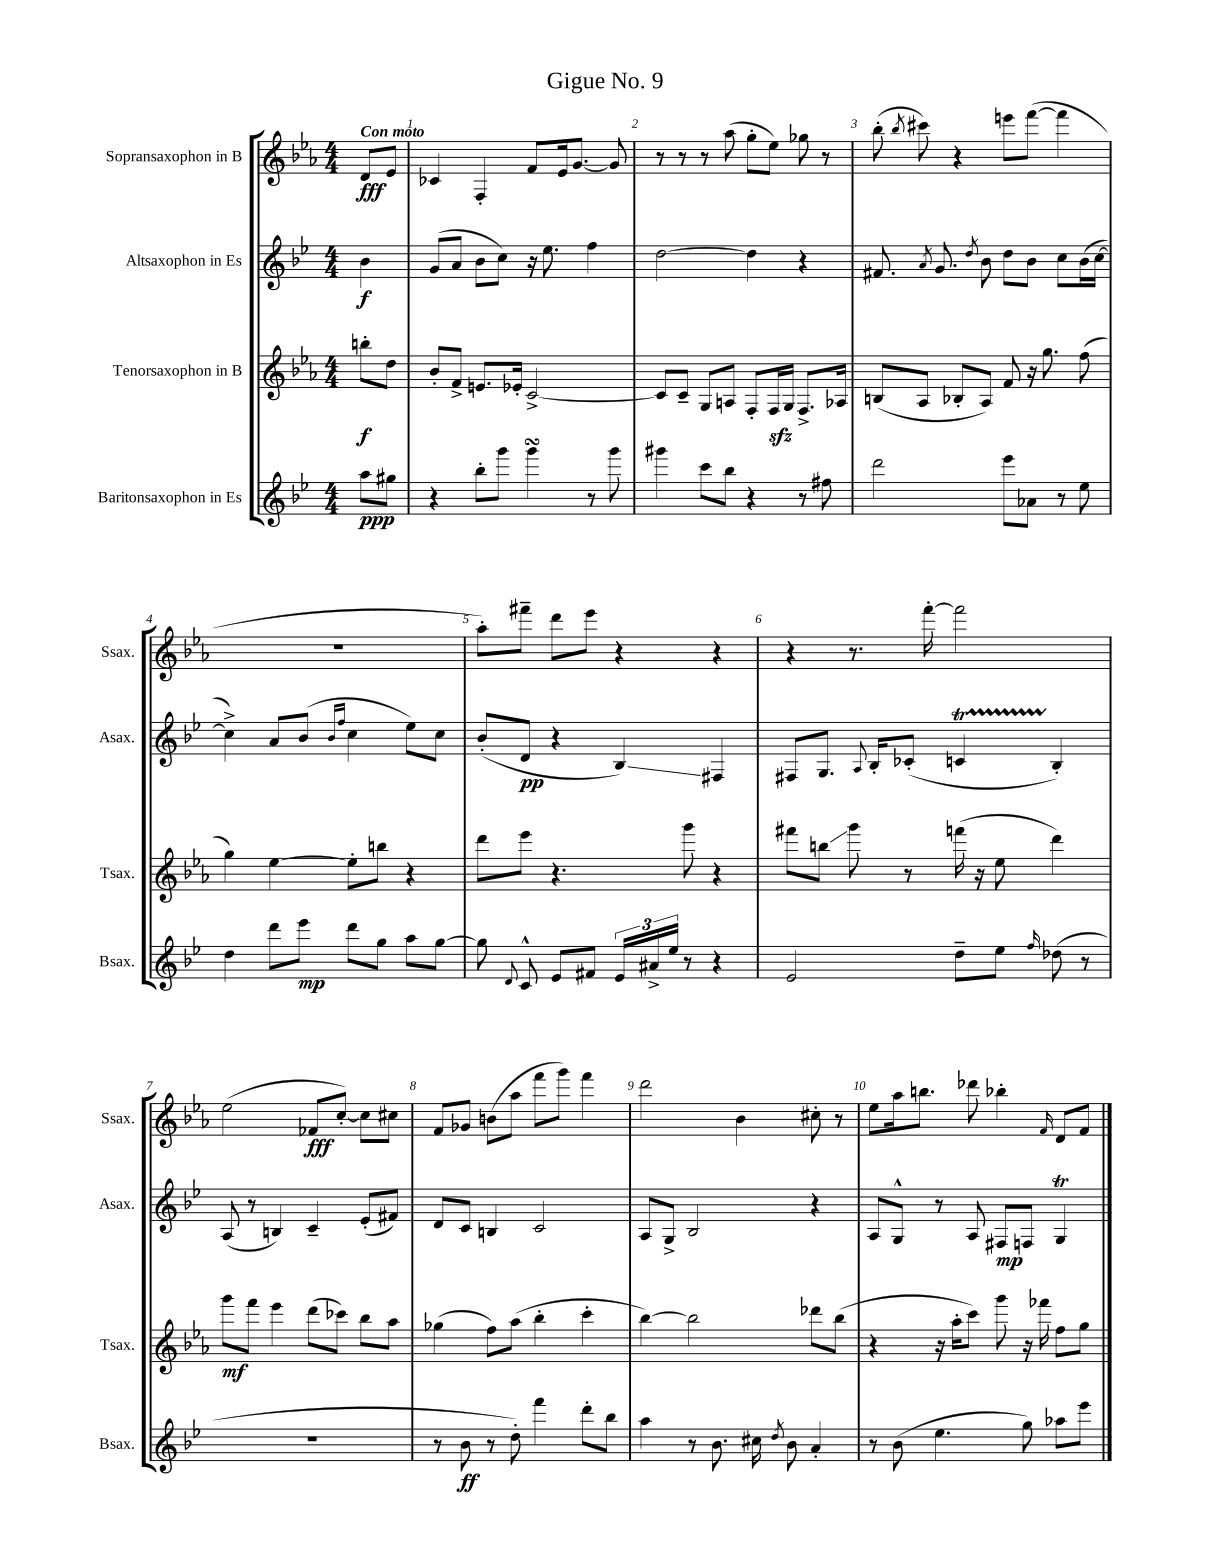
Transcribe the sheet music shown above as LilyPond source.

\header { title = "Gigue No. 9" }
<<
\new StaffGroup <<
\new Staff = "s0" \with { instrumentName = "Sopransaxophon in B" shortInstrumentName = "Ssax." } {
    \clef treble \key ees \major \numericTimeSignature \time 4/4 \partial 4 \tempo "Con moto"
    \autoBeamOff d'8[\fff ees'8] |
    ces'4 f4-. f'8[ ees'16 g'8.]~ g'8 |
    r8 r8 r8 aes''8( g''8[-. ees''8]) ges''8 r8 |
    bes''8-.( \acciaccatura { bes''8 } cis'''8) r4 e'''8[ f'''8]~( f'''4 |
    R1 |
    aes''8[-.) fis'''8]-- d'''8[ ees'''8] r4 r4 |
    r4 r8. f'''16~-. f'''2 |
    ees''2( fes'8[\fff c''8]~-.) c''8[ cis''8] |
    f'8[ ges'8] b'8[( aes''8] f'''8[ g'''8]) f'''4 |
    d'''2 bes'4 cis''8-. r8 |
    ees''8[ aes''16 b''8.] des'''8 bes''4-. \grace { f'16 } d'8[ f'8] \bar "|." |
}
\new Staff = "s1" \with { instrumentName = "Altsaxophon in Es" shortInstrumentName = "Asax." } {
    \clef treble \key bes \major \numericTimeSignature \time 4/4 \partial 4
    \autoBeamOff bes'4\f |
    g'8[( a'8] bes'8[ c''8]) r16 ees''8. f''4 |
    d''2~ d''4 r4 |
    fis'8. \acciaccatura { a'8 } g'8. \acciaccatura { d''8 } bes'8 d''8[ bes'8] c''8[ bes'16( c''16]~ |
    c''4->) a'8[ bes'8]( \grace { bes'16[ f''16] } c''4 ees''8[) c''8] |
    bes'8[-.( d'8]\pp r4 bes4\glissando) fis4 |
    fis8[ g8.] \appoggiatura { a8 } bes16[-. ces'8]-.( c'4\startTrillSpan bes4-.\stopTrillSpan) |
    a8( r8 b4) c'4-- ees'8[-.( fis'8]) |
    d'8[ c'8] b4 c'2 |
    a8[ g8]-> bes2 r4 |
    a8[ g8]-^ r8 a8 fis8[\mp f8] g4\trill \bar "|." |
}
\new Staff = "s2" \with { instrumentName = "Tenorsaxophon in B" shortInstrumentName = "Tsax." } {
    \clef treble \key ees \major \numericTimeSignature \time 4/4 \partial 4
    \autoBeamOff b''8[-.\f d''8] |
    bes'8[-. f'8]-> e'8.[ ees'16]-. c'2~-> |
    c'8[ c'8]-- g8[ a8] f8[-. f16\sfz g16] f8.[-> aes16] |
    b8[( aes8] bes8[-. aes8]) f'8 r16 g''8. f''8( |
    g''4) ees''4~ ees''8[-. b''8] r4 |
    d'''8[ ees'''8] r4. g'''8 r4 |
    fis'''8[ b''8]\glissando g'''8 r8 f'''16( r16 ees''8 d'''4) |
    g'''8[\mf f'''8] ees'''4 d'''8[( ces'''8]) bes''8[ aes''8] |
    ges''4( f''8[) aes''8]( bes''4-. c'''4-. |
    bes''4~) bes''2 des'''8[ bes''8]( |
    r4 r16 aes''16[-. c'''8]) g'''8 r16 fes'''16 f''8[ g''8] \bar "|." |
}
\new Staff = "s3" \with { instrumentName = "Baritonsaxophon in Es" shortInstrumentName = "Bsax." } {
    \clef treble \key bes \major \numericTimeSignature \time 4/4 \partial 4
    \autoBeamOff a''8[\ppp gis''8] |
    r4 bes''8[-. g'''8] g'''4\turn r8 g'''8 |
    gis'''4 c'''8[ bes''8] r4 r8 fis''8 |
    d'''2 ees'''8[ aes'8] r8 ees''8 |
    d''4 d'''8[ ees'''8]\mp d'''8[ g''8] a''8[ g''8]~ |
    g''8 \appoggiatura { d'8 } c'8-^ ees'8[ fis'8] \tuplet 3/2 { ees'16[ ais'16-> ees''16] } r8 r4 |
    ees'2 d''8[-- ees''8] \grace { f''16 } des''8( r8 |
    R1 |
    r8 bes'8\ff r8 d''8-.) f'''4 d'''8[-. bes''8] |
    a''4 r8 bes'8. cis''16 \acciaccatura { d''8 } bes'8 a'4-. |
    r8 bes'8( ees''4. g''8) aes''8[ ees'''8] \bar "|." |
}
>>
>>
\layout { \context { \Score \override BarNumber.break-visibility = ##(#f #t #t) barNumberVisibility = #all-bar-numbers-visible } }
